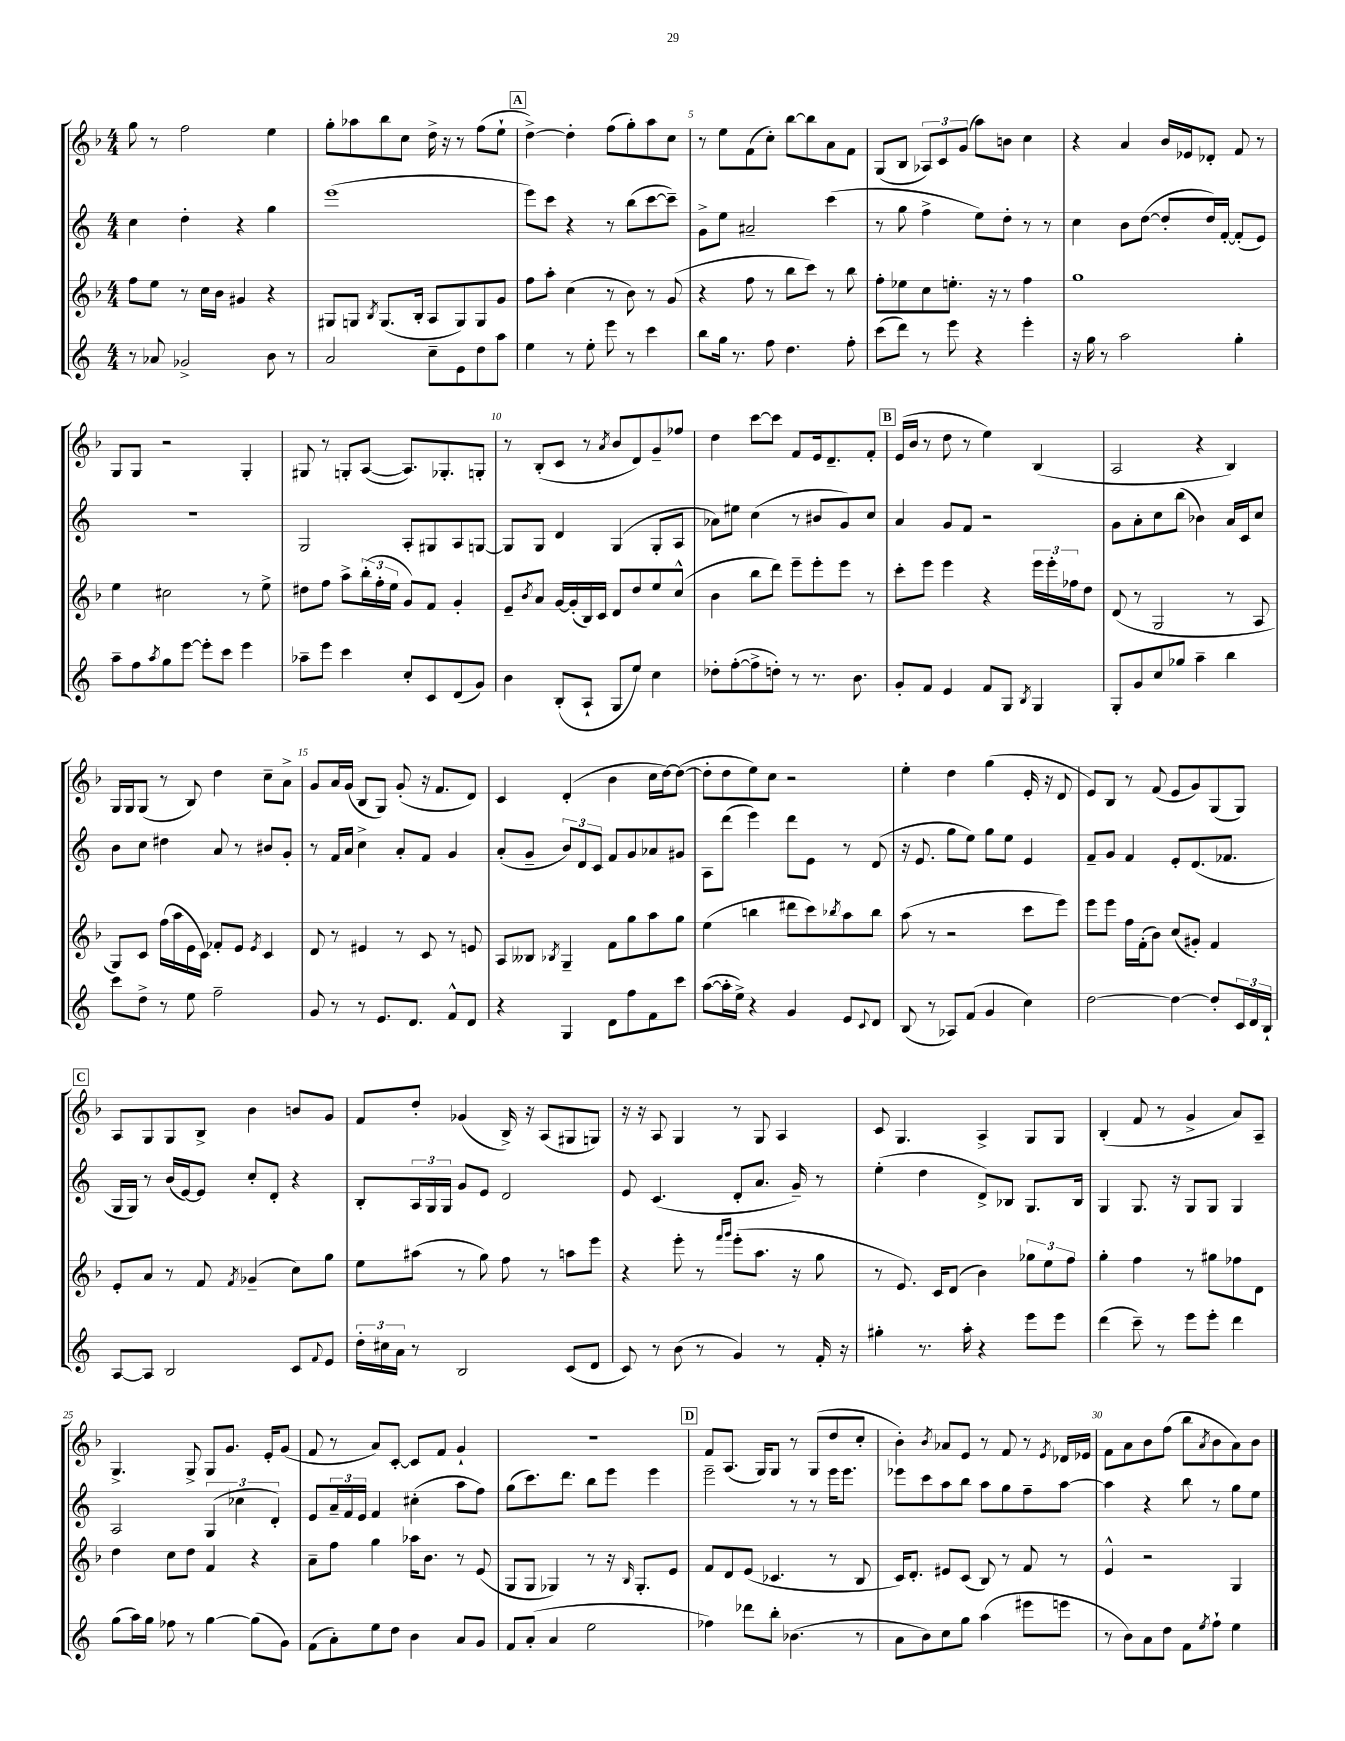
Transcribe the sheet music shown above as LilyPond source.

<<
\new StaffGroup <<
\new Staff = "s0" {
    \clef treble \key f \major \numericTimeSignature \time 4/4
    g''8 r8 f''2 e''4 |
    g''8-. aes''8 bes''8 c''8 d''16-> r16 r8 f''8( e''8-! |
    \mark \markup { \box "A" } d''4~->) d''4-. f''8( g''8-.) a''8 c''8 |
    r8 e''8 f'8( c''8-.) bes''8~ bes''8 a'8 f'8 |
    g8( bes8 \tuplet 3/2 { aes8) c'8 g'8( } a''8) b'8 c''4 |
    r4 a'4 bes'16 ees'16 des'8-. f'8 r8 |
    g8 g8 r2 g4-. |
    gis8 r8 g8-. a8~( a8.) ges8.-. g8-. |
    r8 bes8-.( c'8 r8 \acciaccatura { a'8 } bes'8 d'8) g'8-- fes''8 |
    d''4 c'''8~ c'''8 f'8 e'16 d'8.-- f'8-. |
    \mark \markup { \box "B" } e'16( bes'16 r8 d''8 r8 e''4) bes4( |
    a2 r4 bes4) |
    g16 g16 g8( r8 bes8) d''4 c''8-- a'8-> |
    g'8 a'16 g'16( bes8 g8) g'8-.( r16 f'8. d'8) |
    c'4 d'4-.( bes'4 c''16 d''16~) d''8~( |
    d''8-. d''8 e''8) c''8 r2 |
    e''4-. d''4 g''4( e'16-. r16 d'8 |
    e'8) bes8 r8 f'8( e'8 g'8) g8( g8) |
    \mark \markup { \box "C" } a8 g8 g8 bes8-> bes'4 b'8 g'8 |
    f'8 d''8-. ges'4( bes16->) r16 a8( gis8 g8) |
    r16 r16 a8 g4 r8 g8 a4 |
    c'8 g4. a4-> g8 g8 |
    bes4-.( f'8 r8 g'4-> a'8) a8-- |
    g4.-> g8-> g8 g'8. e'16-. g'8( |
    f'8 r8 a'8) c'8~-. c'8 f'8 g'4-! |
    R1 |
    \mark \markup { \box "D" } f'8 a8.( g16) g8 r8 g8( d''8 c''8-. |
    bes'4-.) \acciaccatura { bes'8 } aes'8 e'8 r8 f'8 r8 \acciaccatura { e'8 } des'16 ees'16 |
    f'8 a'8 bes'8 f''8( bes''8 \acciaccatura { a'8 } bes'8 a'8) bes'8 \bar "|." |
}
\new Staff = "s1" {
    \clef treble \key c \major \numericTimeSignature \time 4/4
    c''4 d''4-. r4 g''4 |
    e'''1( |
    \mark \markup { \box "A" } e'''8) c'''8 r4 r8 b''8( c'''8~ c'''8--) |
    g'8-> e''8 ais'2-- c'''4( |
    r8 g''8 f''4-> e''8) d''8-. r8 r8 |
    c''4 b'8 d''8~( d''8-. d''16) f'16~-. f'8-.( e'8) |
    R1 |
    g2 a8-. gis8 a8 g8~ |
    g8 g8 d'4 g4( g8-. a8 |
    aes'8) eis''8 c''4( r8 bis'8 g'8) c''8 |
    \mark \markup { \box "B" } a'4 g'8 f'8 r2 |
    g'8 a'8-. c''8 b''8( bes'4) a'16 c'16 c''8 |
    b'8 c''8 dis''4 a'8 r8 bis'8 g'8-. |
    r8 f'16 a'16 c''4-> a'8-. f'8 g'4 |
    a'8-.( g'8-- \tuplet 3/2 { b'8) d'8 c'8 } f'8 g'8 aes'8 gis'8 |
    a8 d'''8( e'''4) d'''8 e'8 r8 d'8( |
    r16 e'8. g''8 e''8) g''8 e''8 e'4 |
    f'8-- g'8 f'4 e'8-. d'8.( fes'8. |
    \mark \markup { \box "C" } g16 g16) r8 b'16( e'16~) e'8 c''8-. d'8-. r4 |
    b8-. \tuplet 3/2 { a16 g16 g16 } g'8 e'8 d'2 |
    e'8 c'4.( d'8-. a'8. g'16--) r8 |
    e''4-.( d''4 d'8->) bes8 g8. bes16 |
    g4 g8. r16 g8 g8 g4 |
    a2 \tuplet 3/2 { g4( ces''4 d'4-.) } |
    e'8 \tuplet 3/2 { a'16-- f'16 e'16 } f'4 cis''4-.( a''8 f''8) |
    g''8( c'''8.) d'''8. b''8 e'''8 e'''4 |
    \mark \markup { \box "D" } e'''2-- r8 r8 e'''16 e'''8. |
    ees'''8 c'''8 a''8 b''8 a''8 g''8 f''8-- a''8~ |
    a''4 r4 b''8 r8 g''8 e''8 \bar "|." |
}
\new Staff = "s2" {
    \clef treble \key f \major \numericTimeSignature \time 4/4
    f''8 e''8 r8 c''16 bes'16 gis'4 r4 |
    gis8 g8 \acciaccatura { bes8 } g8.( bes16-. a8 g8) g8 g'8 |
    \mark \markup { \box "A" } f''8 a''8-. c''4( r8 bes'8) r8 g'8( |
    r4 f''8 r8 bes''8 c'''8) r8 bes''8 |
    f''8-. ees''8 c''8 e''8.-. r16 r8 f''4 |
    g''1 |
    e''4 cis''2 r8 e''8-> |
    dis''8 f''8 a''8-> \tuplet 3/2 { bes''16-.( f''16-. e''16 } g'8) f'8 g'4-. |
    e'8-- \acciaccatura { bes'8 } a'8 g'16~ g'16-.( bes16) c'16 d'8 d''8 e''8 c''8-^( |
    bes'4 bes''8 d'''8) e'''8-- e'''8-. e'''8 r8 |
    \mark \markup { \box "B" } c'''8-. e'''8 e'''4 r4 \tuplet 3/2 { e'''16 e'''16-. fes''16 } d''8 |
    d'8( r8 g2 r8 a8 |
    g8) c'8 f''16( a''16 e'16 c'16) fes'8-. e'8 \acciaccatura { e'8 } c'4 |
    d'8 r8 eis'4 r8 c'8 r8 e'8 |
    a8 beses8 \acciaccatura { bes8 } g4-- f'8 g''8 a''8 g''8 |
    e''4( b''4 dis'''8 c'''8) \acciaccatura { bes''8 } a''8 bes''8 |
    a''8( r8 r2 c'''8 e'''8) |
    e'''8 e'''8 f''16 f'16-.( bes'8) c''8( gis'8-.) f'4 |
    \mark \markup { \box "C" } e'8-. a'8 r8 f'8 \acciaccatura { f'8 } ges'4--( c''8) g''8 |
    e''8 ais''8( r8 g''8) f''8 r8 a''8 e'''8 |
    r4 e'''8-. r8 \grace { f'''16 g'''16 } e'''8-.( a''8. r16 g''8 |
    r8 e'8.) c'16 d'8( bes'4) \tuplet 3/2 { ges''8 e''8 f''8 } |
    g''4-. f''4 r8 gis''8 fes''8 d'8 |
    d''4 c''8 d''8 f'4 r4 |
    a'8-- f''8 g''4 aes''16 bes'8. r8 e'8( |
    g8 g8 ges4) r8 r16 \grace { bes16 } ges8.-. e'8 |
    \mark \markup { \box "D" } f'8 d'8 e'8( ces'4. r8 bes8 |
    c'16) d'8.-. eis'8 c'8( bes8) r8 f'8 r8 |
    e'4-^ r2 g4 \bar "|." |
}
\new Staff = "s3" {
    \clef treble \key c \major \numericTimeSignature \time 4/4
    r8 aes'8 ges'2-> b'8 r8 |
    a'2 c''8-- e'8 d''8 a''8 |
    \mark \markup { \box "A" } e''4 r8 e''8-. e'''8 r8 c'''4 |
    b''8 g''16 r8. f''8 d''4. f''8-. |
    c'''8( d'''8) r8 e'''8 r4 e'''4-. |
    r16 g''16 r8 a''2 g''4-. |
    a''8-- f''8 \acciaccatura { a''8 } g''8 e'''8~ e'''8-. c'''8 e'''4 |
    aes''8-- e'''8 c'''4 c''8-. c'8 d'8( g'8) |
    b'4 b8-.( a8-! g8 e''8) c''4 |
    des''8-. f''8~-.( f''8-> d''8-.) r8 r8. b'8. |
    \mark \markup { \box "B" } g'8-. f'8 e'4 f'8 g8 \acciaccatura { b8 } g4 |
    g8-. g'8 c''8 ges''8 a''4-- b''4 |
    c'''8 d''8-> r8 e''8 f''2-- |
    g'8 r8 r8 e'8. d'8. f'8-^ d'8 |
    r4 g4 d'8 f''8 f'8 c'''8 |
    a''8~( a''16-. e''16->) r4 g'4 e'8 \appoggiatura { c'8 } d'8 |
    b8( r8 aes8) f'8( g'4 c''4) |
    d''2~ d''4~ d''8-. \tuplet 3/2 { c'16 d'16 b16-! } |
    \mark \markup { \box "C" } a8~ a8 b2 c'8 \appoggiatura { f'8 } e'8 |
    \tuplet 3/2 { d''16-. cis''16 a'16 } r8 b2 c'8( d'8 |
    c'8) r8 b'8( r8 g'4) r8 f'16-. r16 |
    gis''4-. r8. a''16-. r4 e'''8 e'''8 |
    d'''4( c'''8--) r8 e'''8 e'''8-. d'''4 |
    g''8( a''16) g''16 fes''8 r8 g''4~ g''8( g'8) |
    f'8( a'8-.) e''8 d''8 b'4 a'8 g'8 |
    f'8 a'8-.( a'4 e''2 |
    \mark \markup { \box "D" } fes''4) des'''8 b''8-. bes'4.( r8 |
    a'8 b'8) c''8 g''8 a''4( eis'''8 e'''8 |
    r8 b'8) a'8 d''8 f'8 \acciaccatura { e''8 } f''8-! e''4 \bar "|." |
}
>>
>>
\layout { \context { \Score currentBarNumber = #2 \override BarNumber.break-visibility = ##(#f #t #t) barNumberVisibility = #(every-nth-bar-number-visible 5) } }
